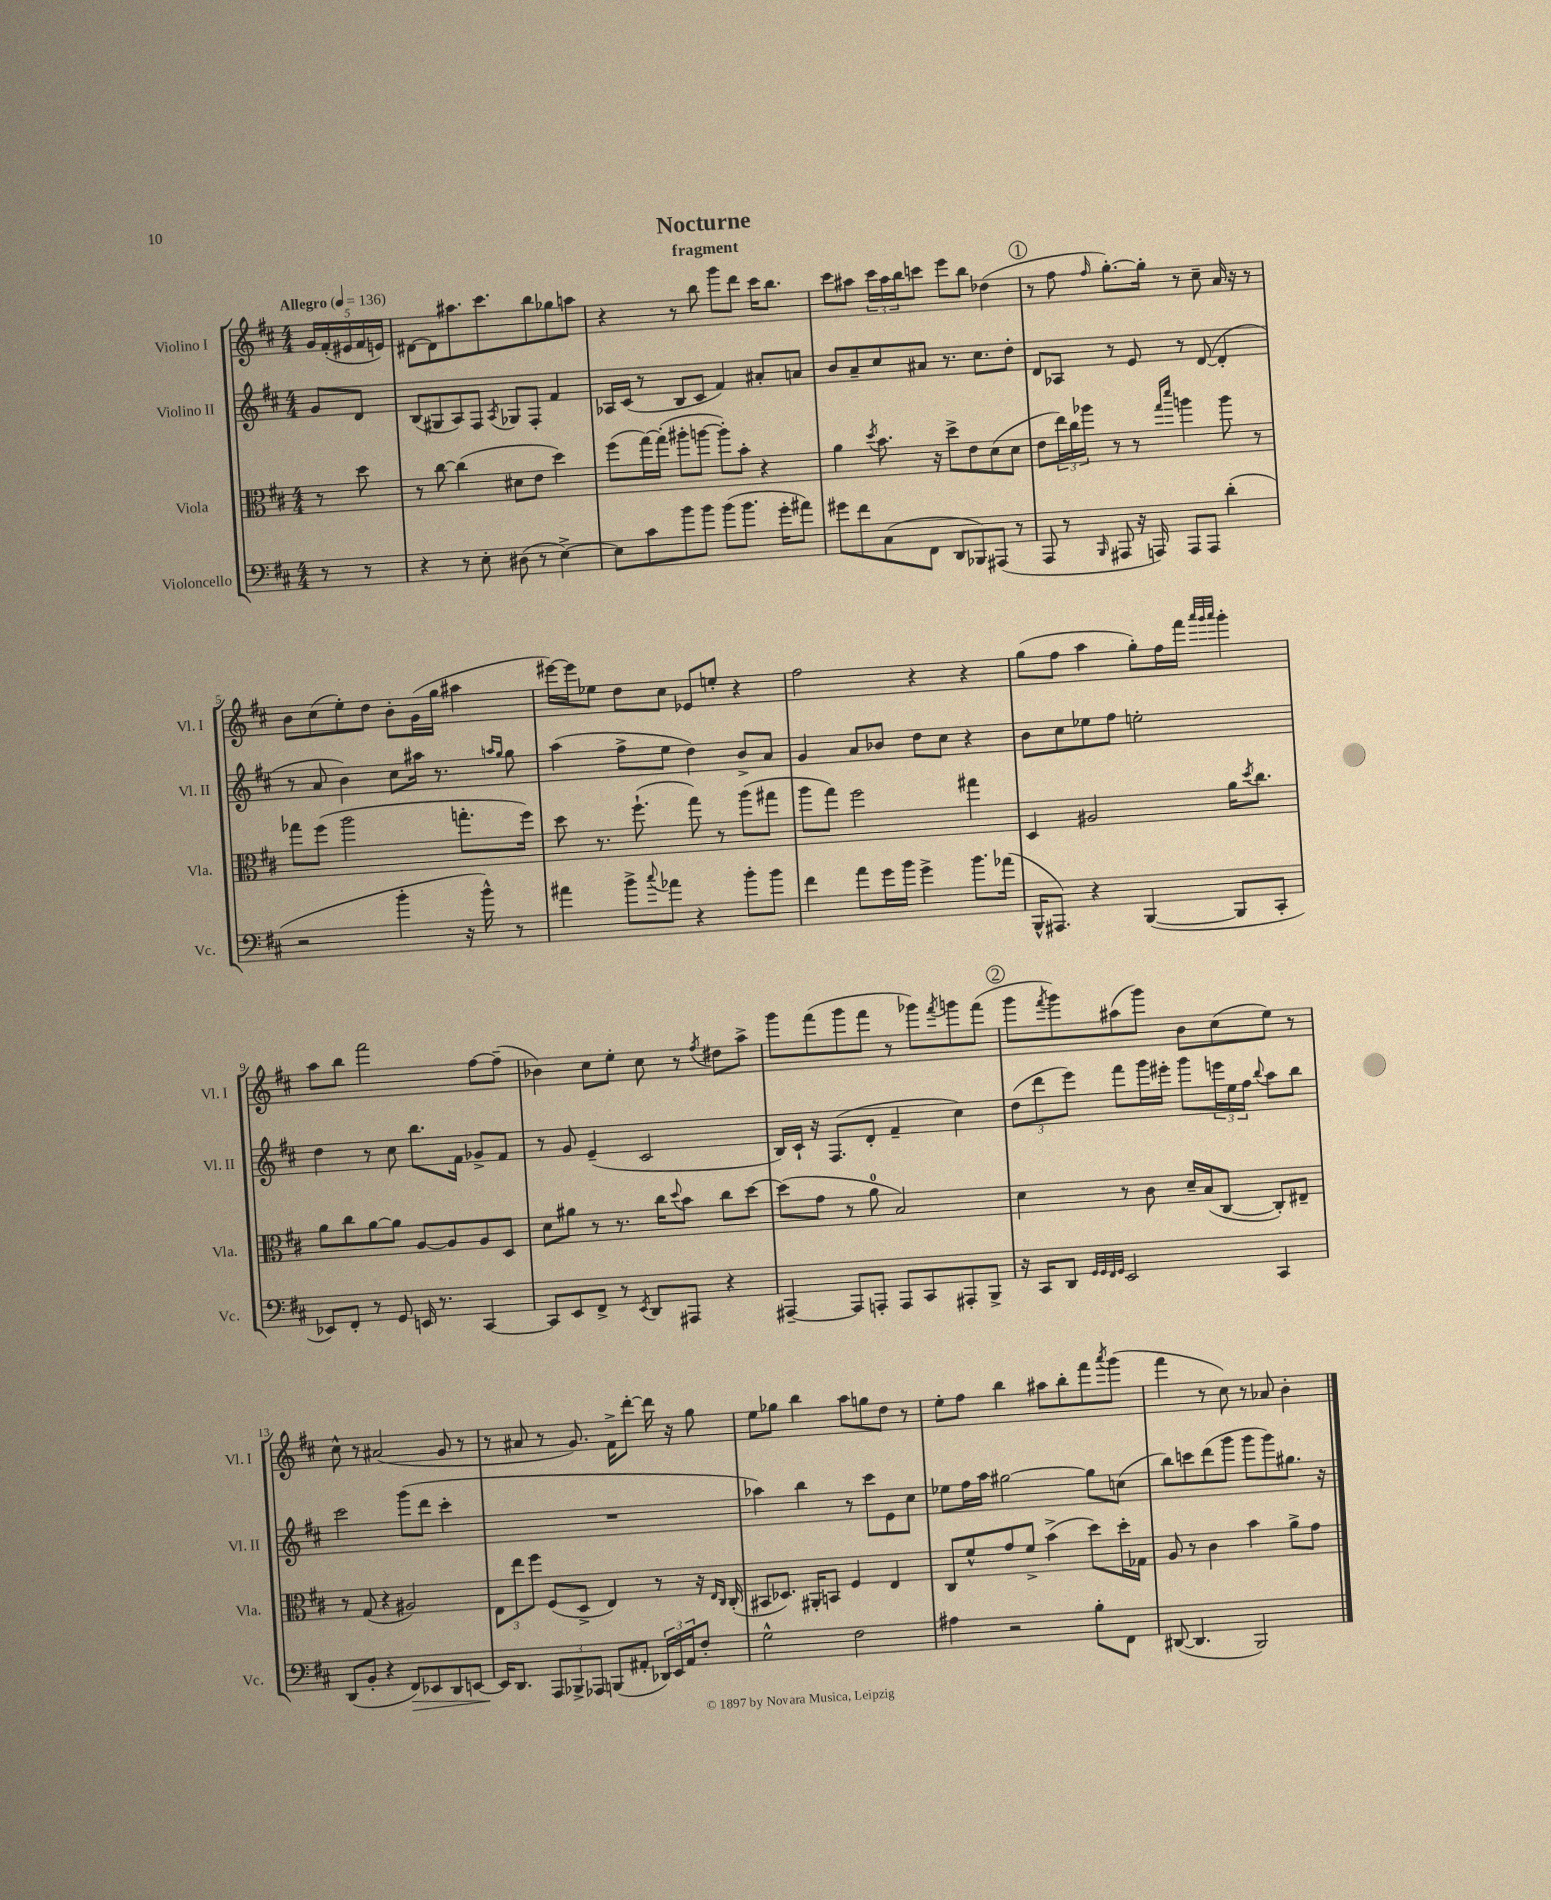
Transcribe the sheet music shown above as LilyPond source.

\header { title = "Nocturne" subtitle = "fragment" }
<<
\new StaffGroup <<
\new Staff = "s0" \with { instrumentName = "Violino I" shortInstrumentName = "Vl. I" } {
    \clef treble \key d \major \numericTimeSignature \time 4/4 \partial 4 \tempo "Allegro" 4 = 136
    \tuplet 5/4 { g'16 fis'16-.( eis'16 fis'16 e'16) } |
    dis'8~ dis'8 ais''8. cis'''8. b''8 ges''8 a''8 |
    r4 r8 b''8 g'''8 d'''8 cis'''16 b''8. |
    cis'''8 ais''8 \tuplet 3/2 { cis'''16 ais''16 b''16 } c'''8 e'''8 b''8 des''4( |
    \mark \markup { \circle "1" } r8 fis''8 \grace { fis''16 } g''8.~-.) g''16-. r8 cis''8-- a'16 r16 r8 |
    b'8 cis''8( e''8-.) d''8 b'8-. g'16( g''16 ais''4 |
    eis'''16~) eis'''16 ees''8 d''8 cis''8 ees'8 e''8-. r4 |
    fis''2 r4 r4 |
    g''8( fis''8 a''4 g''8-.) fis''16 fis'''16 \grace { a'''32 g'''32 a'''32 } g'''4-. |
    a''8 b''8 fis'''2 fis''8~ fis''8--( |
    bes'4) cis''8 e''8-. cis''8 r8 \acciaccatura { fis''8 } dis''8 a''8-> |
    g'''8 fis'''8( g'''8 fis'''8 r8 ges'''8) \acciaccatura { fis'''8 } g'''8 fis'''8( |
    \mark \markup { \circle "2" } g'''8 \acciaccatura { fis'''8 } g'''8) ais''8( g'''8) b'8 cis''8( e''8) r8 |
    cis''8-^ r8 ais'2( g'8 r8 |
    r8 ais'8 r8 g'8.) fis'16-> d'''8~-. d'''16 r16 g''8 |
    e''8 ges''8 b''4 a''8 g''8 d''8 r8 |
    e''8-. fis''8 b''4 ais''8 b''8-. fis'''8 \acciaccatura { a'''8 } g'''8( |
    fis'''4 r8 cis''8) r8 aes'8 b'4-. \bar "|." |
}
\new Staff = "s1" \with { instrumentName = "Violino II" shortInstrumentName = "Vl. II" } {
    \clef treble \key d \major \numericTimeSignature \time 4/4 \partial 4
    g'8 d'8 |
    b8( gis8 a8) fis8 \acciaccatura { a8 } ges8 fis8-. fis'4 |
    aes16 cis'16( r8 b8 cis'8 fis'4) ais'8-. a'8 |
    b'8 a'8-- cis''8 ais'8 r8. cis''8. d''8-. |
    \mark \markup { \circle "1" } d'8 aes8 r8 e'8 r8 d'8~( d'4-. |
    r8 a'8 b'4) cis''8 ais''16 r8. \grace { a''16 g''16 } g''8 |
    a''4( fis''8-> e''8 d''4) b'8-> a'8 |
    g'4 a'8 bes'8 d''8 cis''8 r4 |
    b'8 cis''8 ees''8 fis''8 e''2-. |
    d''4 r8 cis''8 b''8. fis'16 ges'8-> fis'8 |
    r8 g'8 e'4--( cis'2 |
    b16) cis'16-! r16 fis8.( d'8-. fis'4-- cis''4) |
    \mark \markup { \circle "2" } \tuplet 3/2 { d''8( d'''8 e'''8) } fis'''8 g'''16 eis'''16-. g'''8 \tuplet 3/2 { e'''16 e''16 fis''16 } \appoggiatura { b''8 } a''8 b''8 |
    cis'''2 g'''8( d'''8 cis'''4-. |
    R1 |
    aes''4) b''4 r8 cis'''8 e'8 cis''8 |
    ees''8 fis''16 a''16 gis''2~ gis''8 c''8( |
    b''8) c'''8 d'''8( g'''8 g'''8 g'''8) gis''8. r16 \bar "|." |
}
\new Staff = "s2" \with { instrumentName = "Viola" shortInstrumentName = "Vla." } {
    \clef alto \key d \major \numericTimeSignature \time 4/4 \partial 4
    r8 d''8 |
    r8 cis''8~ cis''4( dis'8 e'8 d''4) |
    fis''8( g''16~) g''16-.( ais''8-. a''8~ a''8-.) b'8-. r4 |
    a'4 \acciaccatura { d''8 } b'8. r16 d''8-> e'8 d'8( d'8 |
    \mark \markup { \circle "1" } e'8 \tuplet 3/2 { e''16) cis''16 aes''16 } r8 r8 \grace { g''16 d'''16 } a''4 a''8 r8 |
    ges''8 fis''8( a''2 g''8.-. fis''16) |
    d''8 r8. fis''8.-!( g''8) r8 a''8( gis''8 |
    a''8 g''8) fis''2 gis''4 |
    d4 ais2 a'16 \acciaccatura { d''8 } cis''8. |
    a'8 cis''8 a'8~ a'8 a8~ a8 a8 d8 |
    d'8 ais'8 r8 r8. cis''16 \appoggiatura { d''8 } b'8 cis''8 d''8~ |
    d''8( g'8 r8 a'8-0 b2) |
    \mark \markup { \circle "2" } d'4 r8 cis'8 d'16-- b16( cis8~ cis8-.) eis8-- |
    r8 g8( r4 ais2) |
    \tuplet 3/2 { e8 e''8 fis''8 } fis8( d8-> e4) r8 r16 \grace { e16 cis16 } cis16-.( |
    bis,8 des8.) ais,16-. b,8 fis4 e4 |
    cis8 fis'8-^ g'8 fis'8-> b'4->( d''8) d''16-. ges16 |
    a8 r8 cis'4 b'4 a'8-> g'8 \bar "|." |
}
\new Staff = "s3" \with { instrumentName = "Violoncello" shortInstrumentName = "Vc." } {
    \clef bass \key d \major \numericTimeSignature \time 4/4 \partial 4
    r8 r8 |
    r4 r8 e8-. dis8( r8 e4~->) |
    e8 cis'8 b'8 b'8 b'8( b'8. g'16-. ais'8) |
    gis'8 fis'8 cis8( fis,8 d,8 bes,,8) ais,,8( r8 |
    \mark \markup { \circle "1" } a,,8 r8 \grace { b,,16 } ais,,8 r16 a,,16) a,,8 a,,8 d'4-.( |
    r2 b'4-. r16 b'16-^) r8 |
    ais'4 b'8-> \appoggiatura { cis''8 } aes'8 r4 b'8-. b'8 |
    fis'4 a'8 g'16 b'16 g'4-> b'8. aes'16( |
    b,,16-^ ais,,8.) r4 b,,4~( b,,8 cis,8-. |
    ees,8) fis,8-. r8 g,8 e,16 r8. cis,4~ |
    cis,8 e,8 fis,8-> r8 \acciaccatura { e,8 } d,8 ais,,8 r4 |
    ais,,4~-- ais,,8 a,,8-. a,,8 cis,8 ais,,8-. b,,8-> |
    \mark \markup { \circle "2" } r16 cis,16 d,8 \grace { g,32 g,32 fis,32 g,32 } e,2 cis,4 |
    d,8( b,8-. r4 fis,8\>) ees,8 d,8 e,8~ |
    e,16\! d,8. \tuplet 3/2 { a,,8 bes,,8-> aes,,8 } b,,8( ais,8-. \tuplet 3/2 { des,16) e,16 ais,16 } fis8-. |
    g2-^ fis2 |
    ais4 r2 b8-. fis,8 |
    dis,8~( dis,4. b,,2) \bar "|." |
}
>>
>>
